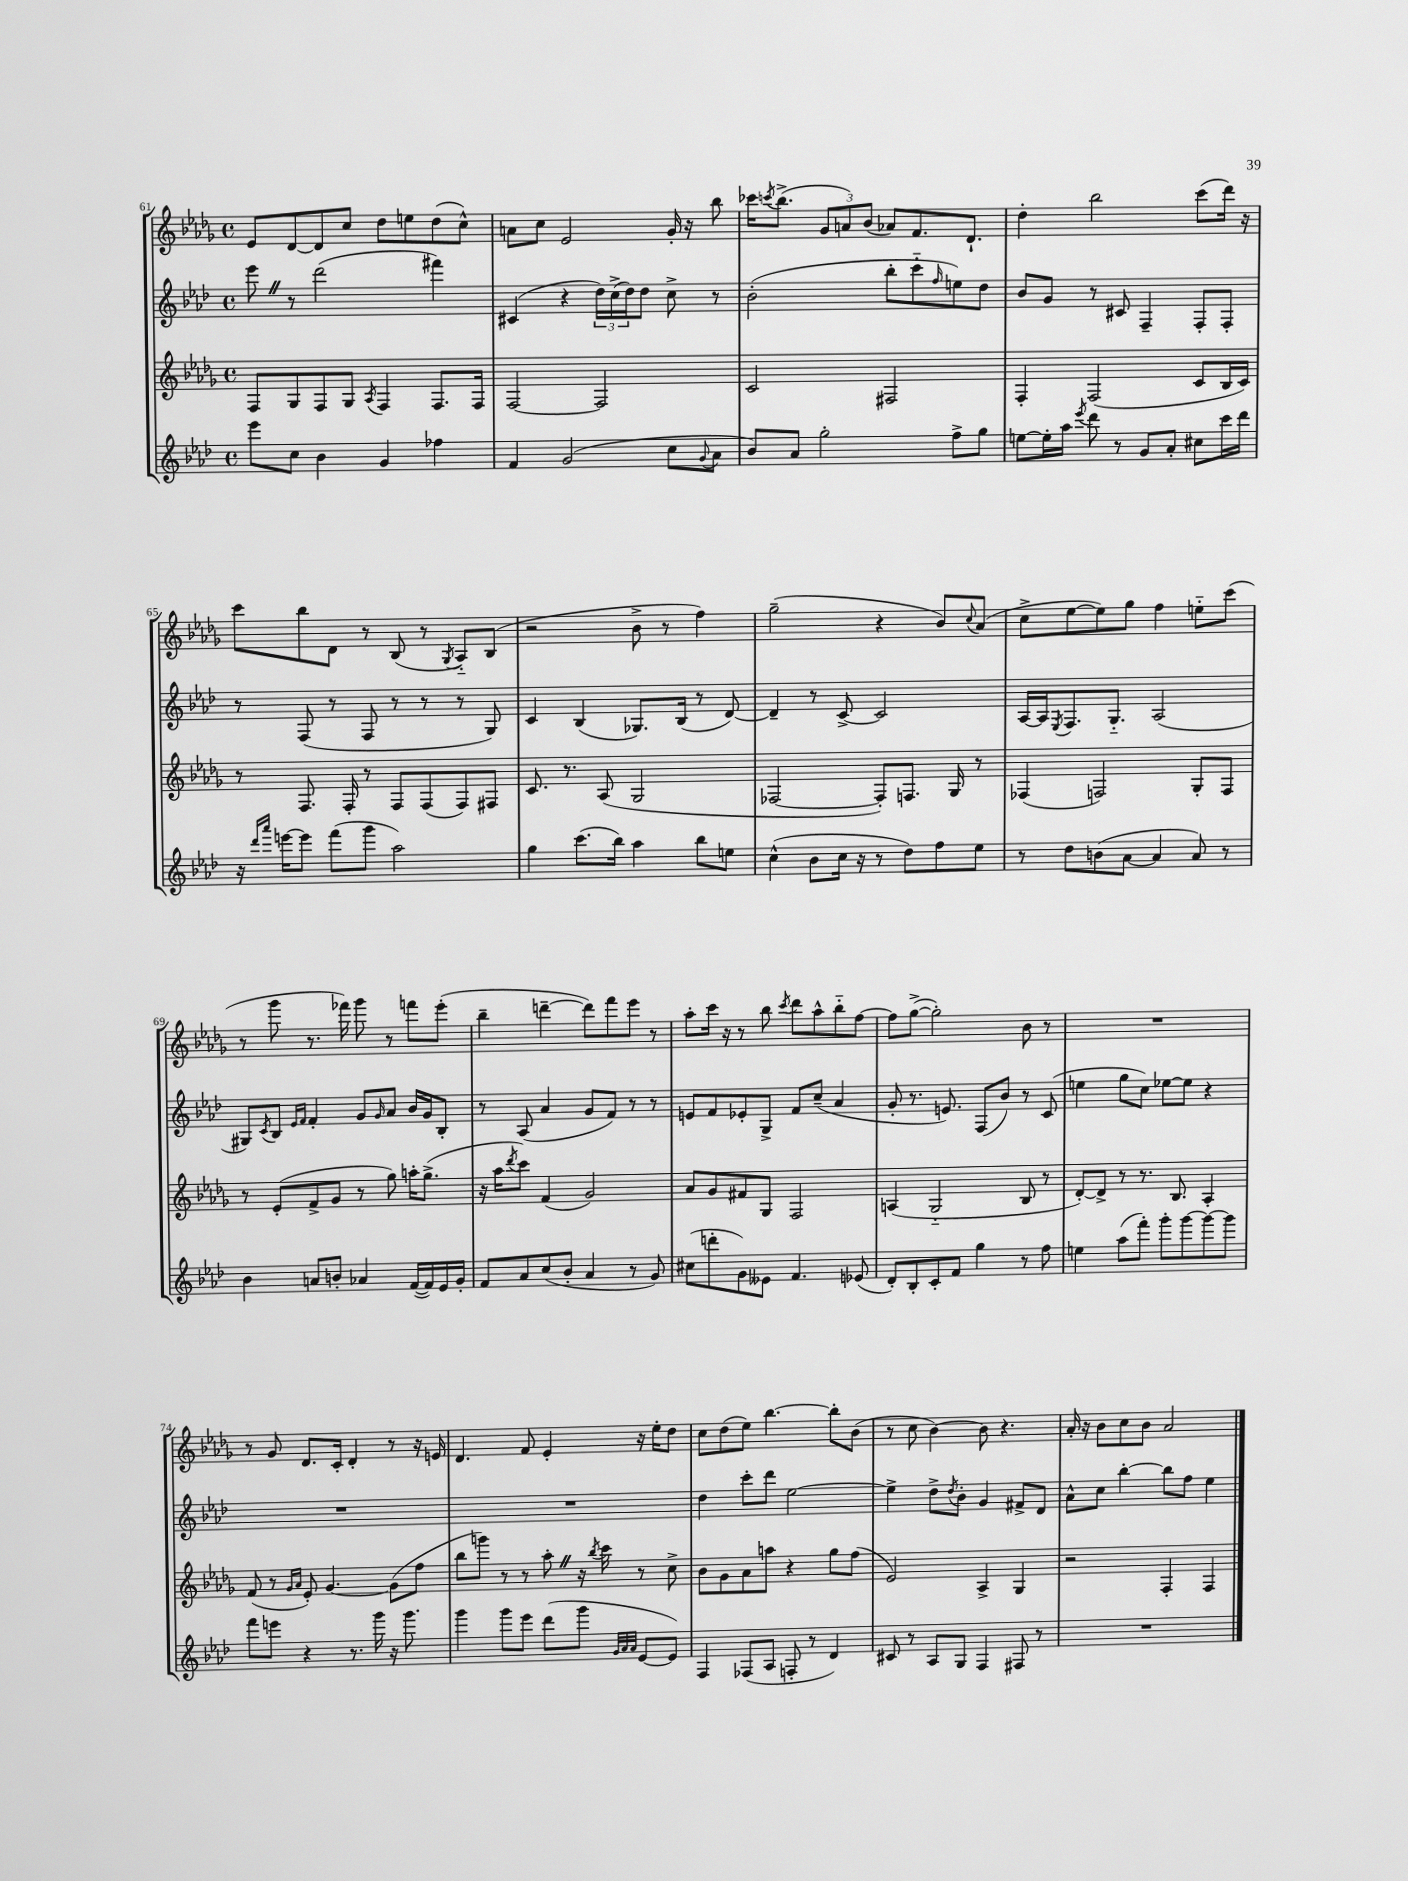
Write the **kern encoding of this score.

**kern	**kern	**kern	**kern
*part4	*part3	*part2	*part1
*staff4	*staff3	*staff2	*staff1
*clefG2	*clefG2	*clefG2	*clefG2
*k[b-e-a-d-]	*k[b-e-a-d-g-]	*k[b-e-a-d-]	*k[b-e-a-d-g-]
*M4/4	*M4/4	*M4/4	*M4/4
*met(c)	*met(c)	*met(c)	*met(c)
=61	=61	=61	=61
8eee-\L	8F/L	8eee-Z\	8e-/L
8cc\J	8G-/	8r	[8d-/
4b-\	8F/	(2ddd-\	8d-/]
.	8G-/J	.	8cc/J
.	8qA-/	.	.
4g/	4F/	.	8dd-\L
.	.	.	8een\
4ff-X\	8.F/L	4fff#X\)	(8dd-\
.	.	.	8cc^^\J)
.	16F/Jk	.	.
=62	=62	=62	=62
4f/	[2F/	(4c#X/	8an\L
.	.	.	8cc\J
(2g/	.	4r	2e-/
.	2F/]	24dd-\LL)	.
.	.	(24cc^\	.
.	.	24dd-\J)	.
.	.	8dd-\J	.
8cc\L	.	8cc^\	16g-'/
.	.	.	16r
8qqg/	.	.	.
8a-\J	.	8r	8bb-\
=63	=63	=63	=63
8b-/L)	2c/	(2b-'\	16ccc-X\KL
.	.	.	8qcccn/
.	.	.	(8.bb-^\J
8a-/J	.	.	.
2gg'\	.	.	12g-/L
.	.	.	12an/)
.	.	.	(12b-/J
.	2F#X/	8bb-'\L	8a-X/L)
.	.	8ccc\	8.f/
.	.	16qqff/	.
8ff^\L	.	8een\)	.
.	.	.	8.d-`/J
8gg\J	.	8dd-\J	.
=64	=64	=64	=64
[8een\L	4F'/	8b-/L	4dd-'\
16ee'\L]	.	8g/J	.
16aa-\JJ	.	.	.
8qeee-/	.	.	.
8ddd-\	(2F/	8r	2bb-\
8r	.	8c#X/	.
8g/L	.	4F~/	.
8a-'/J	.	.	.
8cc#X\L	8c/L	8F'/L	(8ccc\L
16ccc\L	16B-/L	8F'/J	16ddd-\Jk)
16ddd-\JJ	16c/JJ)	.	16r
!!LO:LB:g=z
=65	=65	=65	=65
16r	8r	8r	8ccc\L
16qqddd-/LL	.	.	.
16qqaaa-/JJ	.	.	.
[16eeen\KL	.	.	.
8eee\J]	8.F/	(8F/	8bb-\
(8fff\L	.	8r	8d-\J
.	16F'/	.	.
8ggg\J	8r	8F/	8r
2aa-\)	8F/L	8r	(8B-/
.	(8F/	8r	8r
.	.	.	8qG-/
.	8F/)	8r	8A-/L)
.	8F#X/J	8G/)	(8B-/J
=66	=66	=66	=66
4gg\	8.c/	4c/	2r
.	8.r	.	.
(8.ccc\L	.	(4B-/	.
.	(8A-/	.	.
16bb-\Jk)	.	.	.
4aa-\	2G-/	8.G-X/L)	8b-^\
.	.	.	8r
.	.	(16B-/Jk	.
8bb-\L	.	8r	4ff\)
8een\J	.	[8d-/)	.
=67	=67	=67	=67
(4cc^^\	[2F-X/	4d-~/]	(2gg-~\
8b-\L	.	8r	.
16cc\Jk	.	[8c^/	.
16r	.	.	.
8r	8F-'/L])	2c/]	4r
8dd-\L)	8.Fn/J	.	.
8ff\	.	.	8b-/L)
.	16G-/	.	.
.	.	.	8qqcc/
8ee-\J	8r	.	(8a-/J
=68	=68	=68	=68
8r	(4F-X/	[16A-/LL	8cc^\L
.	.	16A-/J]	.
.	.	8qE-/	.
8dd-\L	.	8.F/	[8ee-\
(8bn\	2Fn/)	.	8ee-\])
.	.	8.G/J	.
[8a-\J	.	.	8gg-\J
4a-/]	.	(2A-/	4ff\
8a-/)	8G-'/L	.	8een\L
8r	8F/J	.	(8ccc\J
!!LO:LB:g=z
=69	=69	=69	=69
4b-\	8r	8G#X/L)	8r
.	.	8qc/	.
.	(8e-'/L	8B-/J	8ggg-\
.	.	16qqe-/LL	.
.	.	16qqf/JJ	.
8an/L	8f^/	4f'/	8.r
8bn'/J	8g-/J	.	.
.	.	.	16fff-X\)
4a-X/	8r	8g/L	8ggg-\
.	.	16qqg/	.
.	8gg-\)	8a-/J	8r
([16f/LL	16aan'\KL	16b-/LL	8fffn\L
16f/])	(8.gg-^\J	16g/J	.
16e-/	.	8B-'/J	(8eee-'\J
16g'/JJ	.	.	.
=70	=70	=70	=70
8f/L	16r	8r	4bb-~\
.	16aa-\KL	.	.
.	8qddd-/	.	.
8a-/	8ccc\J)	(8A-/	.
(8cc/	(4f/	4a-/	[4dddn~\
8b-'/J	.	.	.
4a-/	2g-/)	8g/L	8ddd\L])
.	.	8f/J)	8fff\
8r	.	8r	8eee-\J
8g/)	.	8r	8r
=71	=71	=71	=71
(8cc#X\L	8a-/L	8en/L	8aa-'\L
8dddn'\	8g-/	8f/	16ccc\Jk
.	.	.	16r
8g\)	8f#X/	8e-X'/	8r
8e--X\J	8G-/J	8G^/J	8bb-\
.	.	.	8qccc/
4.f/	2F/	8f/L	8ddd-\L
.	.	(8cc~/J	8aa-^^\
.	.	4a-/	8bb-\
(8e-X/	.	.	[8ff\J
=72	=72	=72	=72
8d-'/L)	(4An/	8g'/	8ff\L]
8B-'/	.	8.r	([8gg-^\J
8c'/	2G-/	.	2gg-'\])
.	.	8.en/)	.
8f/J	.	.	.
4gg\	.	(8F/L	.
.	.	8b-/J)	.
8r	8B-/	8r	8b-\
8ff\	8r	(8c/	8r
=73	=73	=73	=73
4een\	[8d-'/L)	4een\	1r
.	8d-^/J]	.	.
(8aa-\L	8r	8gg\L	.
8fff'\J)	8.r	8cc\J)	.
8ggg'\L	.	[8ee-X\L	.
.	8.B-/	.	.
[8ggg\	.	8ee-\J]	.
8ggg\_	4A-'/	4r	.
8ggg\J]	.	.	.
!!LO:LB:g=z
=74	=74	=74	=74
8fff\L	(8f/	1r	8r
8eeen\J	8r	.	8g-/
.	16qqg-/LL	.	.
.	16qqa-/JJ	.	.
4r	8e-'/)	.	8.d-/L
.	[4.g-/	.	.
.	.	.	16c'/Jk
8.r	.	.	4d-'/
16ggg\	.	.	.
16r	(8g-\L]	.	8r
8.ggg\	.	.	.
.	8ff\J	.	16r
.	.	.	16en/
=75	=75	=75	=75
4ggg\	8bb-\L	1r	4.d-/
.	8gggn\J)	.	.
8ggg\L	8r	.	.
8eee-\J	8r	.	8f/
(8ddd-\L	8aa-'Z\	.	4e-'/
8ggg\J	16r	.	.
.	8qbb-/	.	.
.	16ccc\	.	.
32qqg/LLL	.	.	.
32qqa-/	.	.	.
32qqa-/JJJ	.	.	.
[8e-/L	8r	.	16r
.	.	.	16ee-'\KL
8e-/J])	8cc^\	.	8dd-\J
=76	=76	=76	=76
4F/	8b-\L	4dd-\	8cc\L
.	8g-\	.	(8dd-\
(8F-X/L	8a-\	8ccc'\L	8ee-\J)
8A-/J	8aan\J	8ddd-\J	[4.bb-\
8Fn'/	4r	[2ee-\	.
8r	.	.	.
4d-/)	8gg-\L	.	8bb-'\L]
.	(8ff\J	.	(8b-\J
=77	=77	=77	=77
8c#X/	2e-/)	4ee-^\]	8r
8r	.	.	8cc\
8A-/L	.	8dd-^\L	[4b-\)
.	.	8qdd-/	.
8G/J	.	8b-'\J	.
4F/	4A-^/	4g/	8b-\]
.	.	.	4.r
8F#X/	4G-/	8f#X^/L	.
8r	.	8d-/J	.
=78	=78	=78	=78
1r	2r	8a-^^\L	16a-'/
.	.	.	16r
.	.	8cc\J	8b-\L
.	.	[4bb-'\	8cc\
.	.	.	8b-\J
.	4F'/	8bb-\L]	2a-/
.	.	8ff\J	.
.	4F/	4ee-\	.
==	==	==	==
*-	*-	*-	*-
